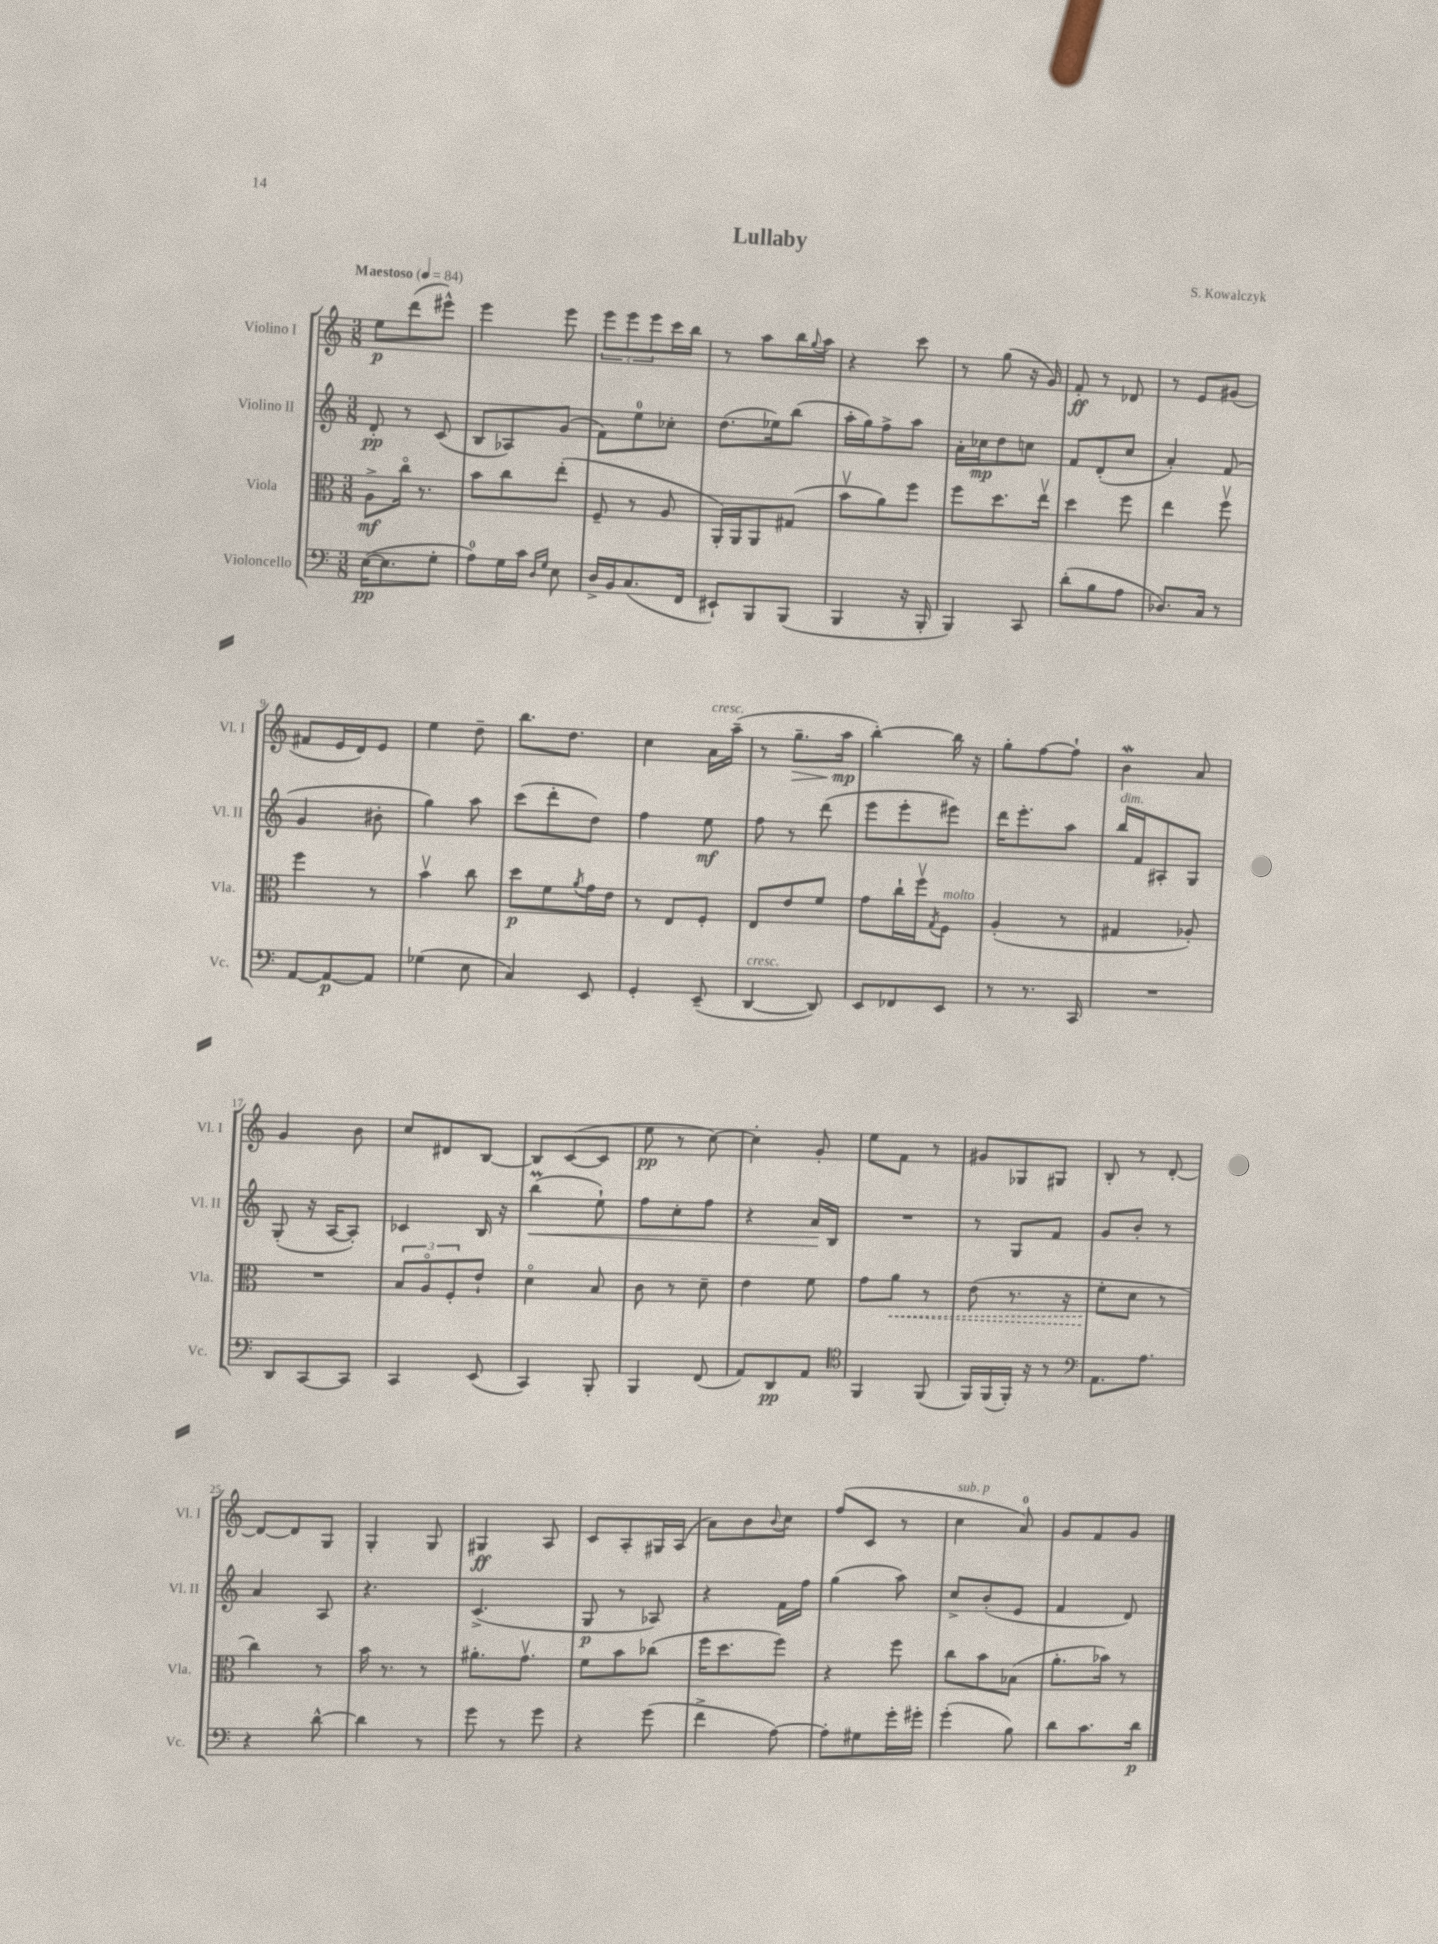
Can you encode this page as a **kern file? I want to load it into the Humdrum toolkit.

**kern	**dynam	**kern	**dynam	**kern	**dynam	**kern	**dynam
*part4	*part4	*part3	*part3	*part2	*part2	*part1	*part1
*staff4	*staff4	*staff3	*staff3	*staff2	*staff2	*staff1	*staff1
*I"Violoncello	*	*I"Viola	*	*I"Violino II	*	*I"Violino I	*
*I'Vc.	*	*I'Vla.	*	*I'Vl. II	*	*I'Vl. I	*
*clefF4	*	*clefC3	*	*clefG2	*	*clefG2	*
*k[]	*	*k[]	*	*k[]	*	*k[]	*
*M3/8	*	*M3/8	*	*M3/8	*	*M3/8	*
*MM84	*	*MM84	*	*MM84	*	*MM84	*
=1	=1	=1	=1	=1	=1	=1	=1
!	!	!	!	!	!	!LO:TX:a:B:t=Maestoso	!
([16E\KL	pp	8A^\L	mf	8d'/	pp	8ee\L	p
8.E\]	.	.	.	.	.	.	.
.	.	16cc\Jk	.	8r	.	(8ddd\	.
.	.	8.r	.	.	.	.	.
8G'\J	.	.	.	(8c/	.	8eee#X^^\J)	.
=2	=2	=2	=2	=2	=2	=2	=2
8A\L)	.	8b\L	.	8B/L	.	4eee\	.
16G\L	.	8cc\	.	8A-X/)	.	.	.
16c\JJ	.	.	.	.	.	.	.
16qqD/LL	.	.	.	.	.	.	.
16qqG/JJ	.	.	.	.	.	.	.
8E\	.	(8ee'\J	.	(8g/J	.	8eee\	.
=3	=3	=3	=3	=3	=3	=3	=3
16D^/LL	.	8F~/	.	8f\L)	.	12eee\L	.
16BB/J	.	.	.	.	.	.	.
.	.	.	.	.	.	12eee\	.
(8.C/	.	8r	.	8ee\	.	.	.
.	.	.	.	.	.	12eee\	.
.	.	8A/	.	8cc-X'\J	.	16ccc\L	.
16FF/Jk	.	.	.	.	.	16bb\JJ	.
=4	=4	=4	=4	=4	=4	=4	=4
8EE#X`/L)	.	16AA'/LL)	.	(8.dd\L	.	8r	.
.	.	16AA/J	.	.	.	.	.
8BBB/	.	8AA/	.	.	.	8aa\L	.
.	.	.	.	16ee-X\k)	.	.	.
(8BBB/J	.	(8G#X/J	.	(8bb\J	.	16bb\L	.
.	.	.	.	.	.	8qqgg/	.
.	.	.	.	.	.	16aa\JJ	.
=5	=5	=5	=5	=5	=5	=5	=5
4BBB/	.	8bv\L	.	16aa'\LL	.	4r	.
.	.	.	.	16gg\J)	.	.	.
.	.	8a\)	.	8ff^\	.	.	.
16r	.	8ff\J	.	8aa\J	.	8ccc\	.
16BBB'/	.	.	.	.	.	.	.
=6	=6	=6	=6	=6	=6	=6	=6
4BBB/)	.	8ff\L	.	16a'\LL	.	8r	.
.	.	.	.	16cc-X\J	mp	.	.
.	.	8.dd\	.	8dd\	.	(8gg\	.
8CC/	.	.	.	8ccn\J	.	16r	.
.	.	16eev\Jk	.	.	.	16g/)	.
=7	=7	=7	=7	=7	=7	=7	=7
(8d'\L	.	4dd\	.	8f/L	.	8f'/	ff
8B\	.	.	.	(8d'/	.	8r	.
8A\J	.	8ff\	.	8cc/J	.	8d-X/	.
=8	=8	=8	=8	=8	=8	=8	=8
8.D-X/L)	.	4ee\	.	4a'/)	.	8r	.
.	.	.	.	.	.	8e/L	.
16C/Jk	.	.	.	.	.	.	.
8r	.	8ffv\	.	(8f/	.	(8g#X/J	.
!!LO:LB:g=z
=9	=9	=9	=9	=9	=9	=9	=9
[8AA/L	.	4ff\	.	4g/	.	8f#X/L	.
8AA/_	p	.	.	.	.	16e/L	.
.	.	.	.	.	.	16d/J)	.
8AA/J]	.	8r	.	8b#X'\	.	8e/J	.
=10	=10	=10	=10	=10	=10	=10	=10
(4G-X\	.	4bv\	.	4gg\)	.	4ee\	.
8E\	.	8cc\	.	8aa\	.	8dd~\	.
=11	=11	=11	=11	=11	=11	=11	=11
4C/)	.	8dd\L	p	(8ccc\L	.	8.bb\L	.
.	.	8f\	.	8ddd'\	.	.	.
.	.	.	.	.	.	8.dd\J	.
.	.	8qa/	.	.	.	.	.
8EE/	.	16g\L	.	8dd\J)	.	.	.
.	.	16e\JJ	.	.	.	.	.
=12	=12	=12	=12	=12	=12	=12	=12
4GG'/	.	8r	.	4ff\	.	4cc\	.
.	.	8E/L	.	.	.	.	.
!	!	!	!	!	!	!LO:TX:a:i:t=cresc.	!
(8EE~/	.	8F'/J	.	8ee\	mf	16a\LL	.
.	.	.	.	.	.	(16aa~\JJ	.
=13	=13	=13	=13	=13	=13	=13	=13
!LO:TX:a:i:t=cresc.	!	!	!	!	!	!	!
[4DD/	.	8E/L	.	8ff\	.	8r	.
!	!	!	!	!	!	!	!LO:HP:b
.	.	8e/	.	8r	.	8.gg~\L	>
8DD/])	.	8f/J	.	(8ddd\	.	.	.
.	.	.	.	.	.	16aa\Jk	mp
.	.	.	.	.	.	.	]
=14	=14	=14	=14	=14	=14	=14	=14
8EE/L	.	8g\L	.	8eee\L	.	[4bb'\)	.
8FF-X/	.	16cc`\L	.	8eee'\	.	.	.
.	.	16ffv\J	.	.	.	.	.
.	.	8qG/	.	.	.	.	.
!	!	!LO:TX:a:i:t=molto	!	!	!	!	!
8EE/J	.	8F\J	.	8eee#X\J)	.	16bb\]	.
.	.	.	.	.	.	16r	.
=15	=15	=15	=15	=15	=15	=15	=15
8r	.	(4A'/	.	16ddd\KL	.	8gg'\L	.
.	.	.	.	8.eee'\	.	.	.
8.r	.	.	.	.	.	[8ff\	.
.	.	8r	.	8aa\J	.	8ff`\J]	.
16CC/	.	.	.	.	.	.	.
=16	=16	=16	=16	=16	=16	=16	=16
!	!	!	!	!LO:TX:a:i:t=dim.	!	!	!
4.r	.	4G#X/	.	16bb/LL	.	4bW\	.
.	.	.	.	16f/J	.	.	.
.	.	.	.	8A#X'/	.	.	.
.	.	8A-X'/)	.	8G/J	.	8a/	.
!!LO:LB:g=z
=17	=17	=17	=17	=17	=17	=17	=17
8DD/L	.	4.r	.	(8G'/	.	4g/	.
[8CC/	.	.	.	16r	.	.	.
.	.	.	.	[16A/KL	.	.	.
8CC/J]	.	.	.	8A'/J])	.	8b\	.
=18	=18	=18	=18	=18	=18	=18	=18
4CC/	.	12B/L	.	4c-X/	.	8cc/L	.
.	.	12A/	.	.	.	.	.
.	.	.	.	.	.	8d#X/	.
.	.	12F'/	.	.	.	.	.
(8EE/	.	8e`/J	.	16B/	.	[8B/J	.
.	.	.	.	16r	.	.	.
=19	=19	=19	=19	=19	=19	=19	=19
!	!	!	!	!	!LO:HP:b	!	!
4CC/)	.	4d\	.	(4bbm\	<	8B/L]	.
.	.	.	.	.	.	([8c/	.
8BBB'/	.	8B/	.	8ee`\)	.	8c/J]	.
=20	=20	=20	=20	=20	=20	=20	=20
4BBB/	.	8c\	.	8ff\L	.	8ee\	pp
.	.	8r	.	8cc'\	.	8r	.
(8FF/	.	8d~\	.	8ff\J	.	[8cc\)	.
=21	=21	=21	=21	=21	=21	=21	=21
8AA/L)	.	4e\	.	4r	.	4cc'\]	.
8DD/	pp	.	.	.	.	.	.
8AA/J	.	8f\	.	16a/LL	.	8g'/	.
.	.	.	.	16B/JJ	[	.	.
=22	=22	=22	=22	=22	=22	=22	=22
*clefC4	*	*	*	*	*	*	*
4FF/	.	8g\L	.	4.r	.	8ee\L	.
!	!	!	!LO:HP:b	!	!	!	!
.	.	8a\J	<	.	.	8f\J	.
(8FF/	.	8r	.	.	.	8r	.
=23	=23	=23	=23	=23	=23	=23	=23
16FF/LL)	.	(8e\	.	8r	.	8g#X/L	.
(16FF/	.	.	.	.	.	.	.
16FF'/JJ)	.	8.r	.	8G/L	.	8G-X/	.
16r	.	.	.	.	.	.	.
8r	.	.	.	8f/J	.	8G#X/J	.
.	.	16r	.	.	.	.	.
=24	=24	=24	=24	=24	=24	=24	=24
*clefF4	*	*	*	*	*	*	*
8.AA\L	.	8f'\L	.	8g/L	.	8B'/	.
.	.	8d\J	[	8b'/J	.	8r	.
8.A\J	.	.	.	.	.	.	.
.	.	8r	.	8r	.	[8d'/	.
!!LO:LB:g=z
=25	=25	=25	=25	=25	=25	=25	=25
4r	.	4cc\)	.	4a/	.	8d/L_	.
.	.	.	.	.	.	8d/]	.
[8d^^\	.	8r	.	8A/	.	8G/J	.
=26	=26	=26	=26	=26	=26	=26	=26
4d\]	.	16b\	.	4.r	.	4G'/	.
.	.	8.r	.	.	.	.	.
8r	.	8r	.	.	.	8G/	.
=27	=27	=27	=27	=27	=27	=27	=27
8g\	.	8.a#X'\L	.	(4.c^/	.	4G#X/	ff
8r	.	.	.	.	.	.	.
.	.	8.gv\J	.	.	.	.	.
8g\	.	.	.	.	.	8A/	.
=28	=28	=28	=28	=28	=28	=28	=28
4r	.	8f\L	.	8G/	p	8c/L	.
.	.	8b\	.	8r	.	8A'/	.
(8g\	.	(8cc-X\J	.	8A-X/)	.	16G#X/L	.
.	.	.	.	.	.	(16A/JJ	.
=29	=29	=29	=29	=29	=29	=29	=29
4f^\	.	16ff\KL	.	4r	.	8a\L)	.
.	.	8.dd\	.	.	.	.	.
.	.	.	.	.	.	8b\	.
.	.	.	.	.	.	8qqb/	.
[8A\)	.	8ff\J)	.	16f\LL	.	8cc\J	.
.	.	.	.	16ff\JJ	.	.	.
=30	=30	=30	=30	=30	=30	=30	=30
8A'\L]	.	4r	.	(4gg\	.	(8ff/L	.
8G#X\	.	.	.	.	.	8c/J	.
16g'\L	.	8ff\	.	8aa\)	.	8r	.
16g#X'\JJ	.	.	.	.	.	.	.
=31	=31	=31	=31	=31	=31	=31	=31
!	!	!	!	!	!	!LO:TX:a:i:t=sub. p	!
(4g'\	.	8cc\L	.	8cc^/L	.	4cc\	.
.	.	8b\	.	(8b'/	.	.	.
8B\)	.	(8B-X\J	.	8e/J	.	8a/)	.
=32	=32	=32	=32	=32	=32	=32	=32
8d\L	.	8.a'\L	.	4f/	.	8g/L	.
8.c\	.	.	.	.	.	8f/	.
.	.	16b-X\Jk)	.	.	.	.	.
.	.	8r	.	8d/)	.	8g/J	.
16d\Jk	p	.	.	.	.	.	.
==	==	==	==	==	==	==	==
*-	*-	*-	*-	*-	*-	*-	*-
